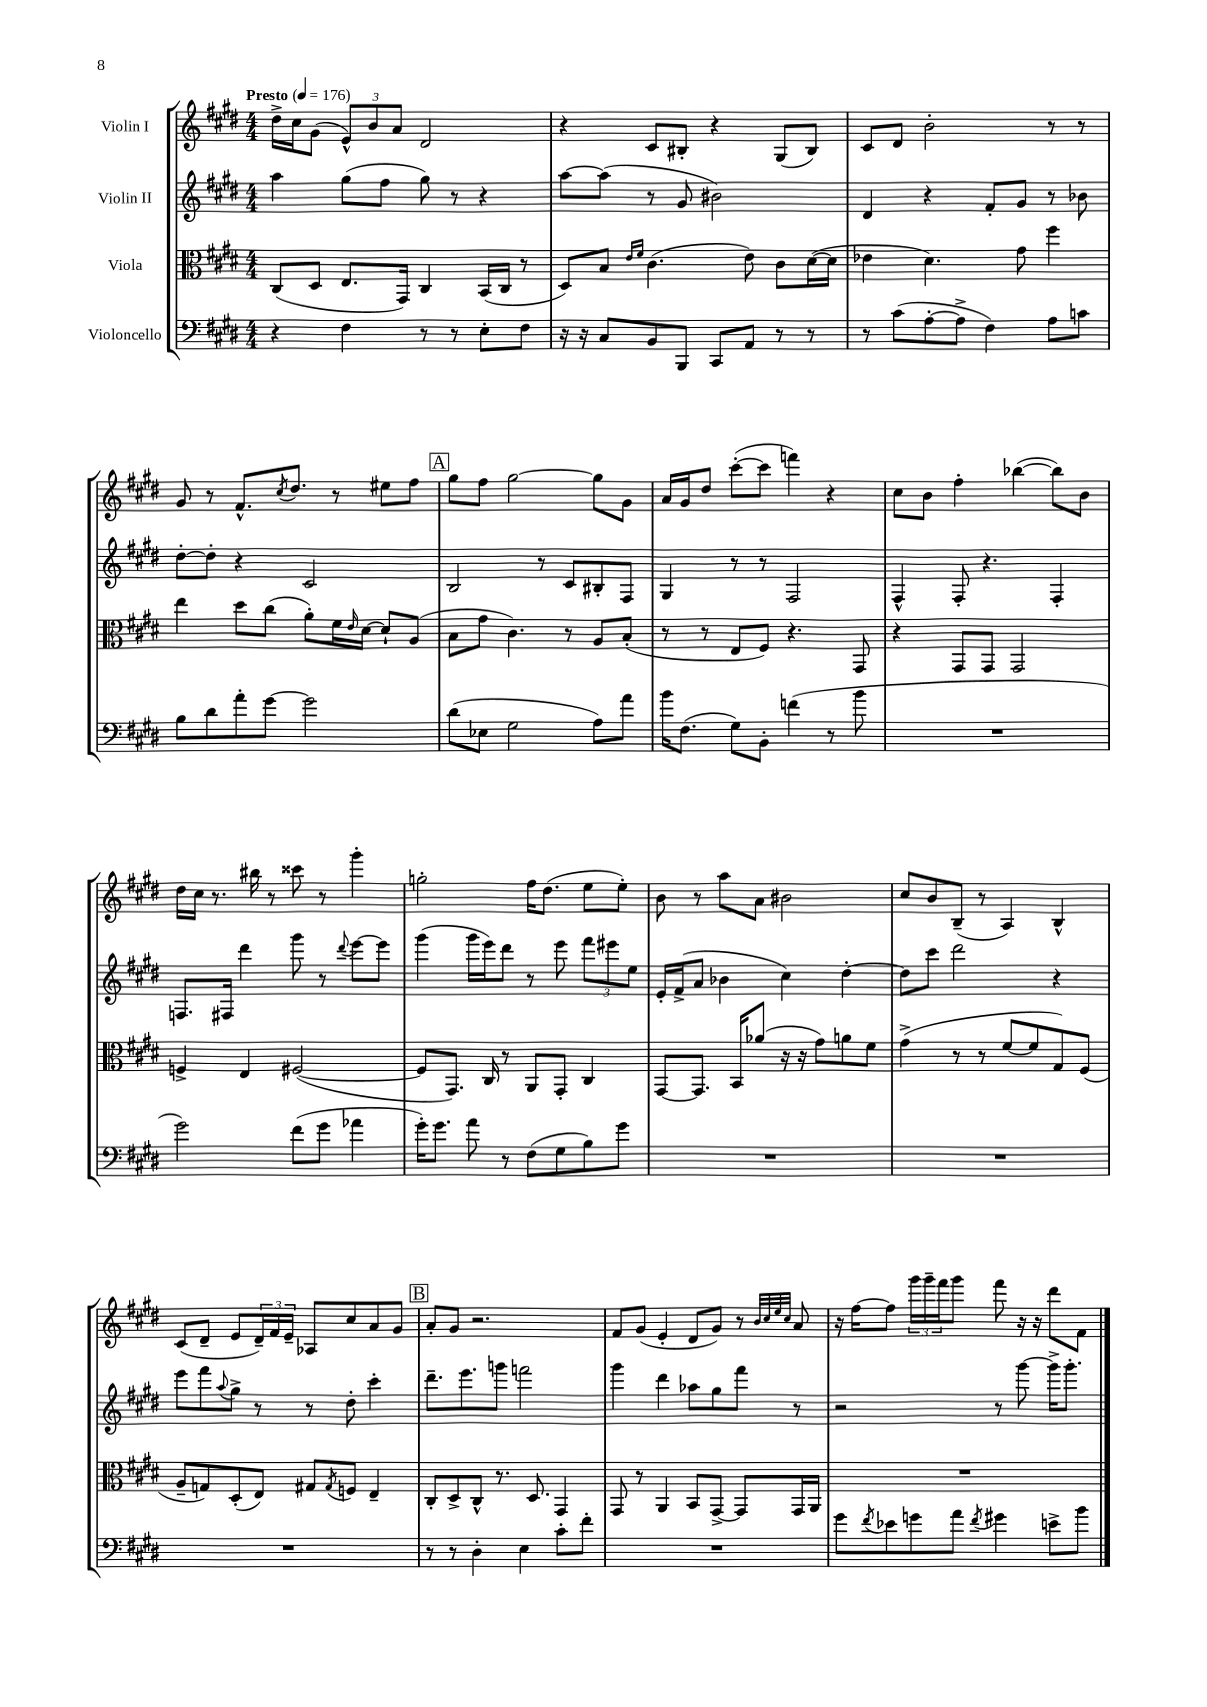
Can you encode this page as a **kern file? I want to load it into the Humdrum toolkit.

**kern	**kern	**kern	**kern
*staff4	*staff3	*staff2	*staff1
*clefF4	*clefC3	*clefG2	*clefG2
*k[f#c#g#d#]	*k[f#c#g#d#]	*k[f#c#g#d#]	*k[f#c#g#d#]
*M4/4	*M4/4	*M4/4	*M4/4
*MM176	*MM176	*MM176	*MM176
4r	(8C#	4aa	16dd#^
.	.	.	16cc#
.	8D#	.	(8g#
4F#	8.E	(8gg#	12e^^)
.	.	.	12b
.	.	8ff#	.
.	.	.	12a
.	16GG#)	.	.
8r	4C#	8gg#)	2d#
8r	.	8r	.
8E'	(16BB	4r	.
.	16C#	.	.
8F#	8r	.	.
=	=	=	=
16r	8D#)	[8aa	4r
16r	.	.	.
8C#	8B	(8aa]	.
.	16qqe	.	.
.	16qqf#	.	.
8BB	(4.c#	8r	8c#
8BBB	.	8g#	8B#'
8CC#	.	2b#)	4r
8AA	8e)	.	.
8r	8c#	.	(8G#
8r	([16d#	.	8B#)
.	16d#]	.	.
=	=	=	=
8r	4e-	4d#	8c#
(8c#	.	.	8d#
[8A'	4.d#)	4r	2b'
8A^]	.	.	.
4F#)	.	8f#'	.
.	8g#	8g#	.
8A	4ff#	8r	8r
8c	.	8b-	8r
=	=	=	=
8B	4ee	[8dd#'	8g#
8d#	.	8dd#']	8r
8a'	8dd#	4r	8.f#^^
[8g#	(8cc#	.	.
.	.	.	8qcc#
.	.	.	8.dd#
2g#]	8a')	2c#	.
.	16f#	.	8r
.	16qqe	.	.
.	[16d#	.	.
.	8d#`]	.	8ee#
.	(8A	.	8ff#
=	=	=	=
(8d#	8B	2B	8gg#
8E-	8g#	.	8ff#
2G#	4.c#)	.	[2gg#
.	.	8r	.
.	8r	8c#	.
8A)	8A	8B#'	8gg#]
8a	(8B'	8F#	8g#
=	=	=	=
16b	8r	4G#	16a
(8.F#	.	.	16g#
.	8r	.	8dd#
8G#)	8E	8r	([8ccc#'
8BB'	8F#)	8r	8ccc#]
(4f	4.r	2F#	4fff)
8r	.	.	4r
8b	8GG#	.	.
=	=	=	=
1r	4r	4F#^^	8cc#
.	.	.	8b
.	8GG#	8F#'	4ff#'
.	8GG#	4.r	.
.	2GG#	.	([4bb-
.	.	4F#'	8bb-])
.	.	.	8b
=	=	=	=
2g#)	4F^	8.F	16dd#
.	.	.	16cc#
.	.	.	8.r
.	.	16F#	.
.	4E	4ddd#	.
.	.	.	16bb#
.	.	.	8r
(8f#	([2F#	8ggg#	8ccc##
8g#	.	8r	8r
.	.	8qqddd#	.
4a-	.	[8eee	4ggg#'
.	.	8eee]	.
=	=	=	=
16g#')	8F#]	(4ggg#	2gg'
8.g#	.	.	.
.	8.GG#)	.	.
8a	.	16ggg#	.
.	16C#	16eee)	.
8r	8r	8ddd#	.
(8F#	8AA	8r	16ff#
.	.	.	(8.dd#
8G#	8GG#'	8eee	.
8B)	4C#	12fff#	8ee
.	.	12eee#	.
8g#	.	.	8ee')
.	.	12ee	.
=	=	=	=
1r	[8GG#	16e'	8b
.	.	(16f#^	.
.	8.GG#]	8a	8r
.	.	4b-	8aa
.	16BB	.	.
.	(8a-	.	8a
.	16r	4cc#)	2b#
.	16r	.	.
.	8g#)	.	.
.	8a	[4dd#'	.
.	8f#	.	.
=	=	=	=
1r	(4g#^	8dd#]	8cc#
.	.	8ccc#	8b
.	8r	2ddd#	(8B~
.	8r	.	8r
.	[8f#	.	4A)
.	8f#]	.	.
.	8G#)	4r	4B^^
.	(8F#	.	.
=	=	=	=
1r	8A~	8eee	(8c#
.	8G)	8fff#	8d#~
.	.	8qqaa	.
.	(8D#'	8gg#^	8e
.	8E)	8r	24d#~)
.	.	.	24f#
.	.	.	24e~
.	8G#	8r	8A-
.	8qG#	.	.
.	8F	8dd#'	8cc#
.	4E~	4ccc#'	8a
.	.	.	8g#
=	=	=	=
8r	8C#'	8.ddd#~	8a'
8r	8D#^	.	8g#
.	.	8.eee	.
4D#'	8C#^^	.	2.r
.	8.r	8ggg	.
4E	.	2fff	.
.	8.D#	.	.
8c#'	4GG#	.	.
8f#'	.	.	.
=	=	=	=
1r	8GG#	4ggg#	8f#
.	8r	.	(8g#
.	4AA	4ddd#	4e'
.	8BB	8aa-	8d#
.	[8GG#^	8gg#	8g#)
.	8GG#]	8fff#	8r
.	.	.	32qqb
.	.	.	32qqcc#
.	.	.	32qqee
.	.	.	32qqcc#
.	16GG#	8r	8a
.	16AA	.	.
=	=	=	=
8g#	1r	2r	16r
.	.	.	[16ff#
8qf#	.	.	.
8e-	.	.	8ff#]
8g	.	.	24ggg#
.	.	.	24ggg#~
.	.	.	24fff#
8a	.	.	8ggg#
8qf#	.	.	.
4g#	.	8r	8fff#
.	.	[8ggg#	16r
.	.	.	16r
8e^	.	16ggg#^]	8ddd#
.	.	8.ggg#'	.
8b	.	.	8f#
==	==	==	==
*-	*-	*-	*-
